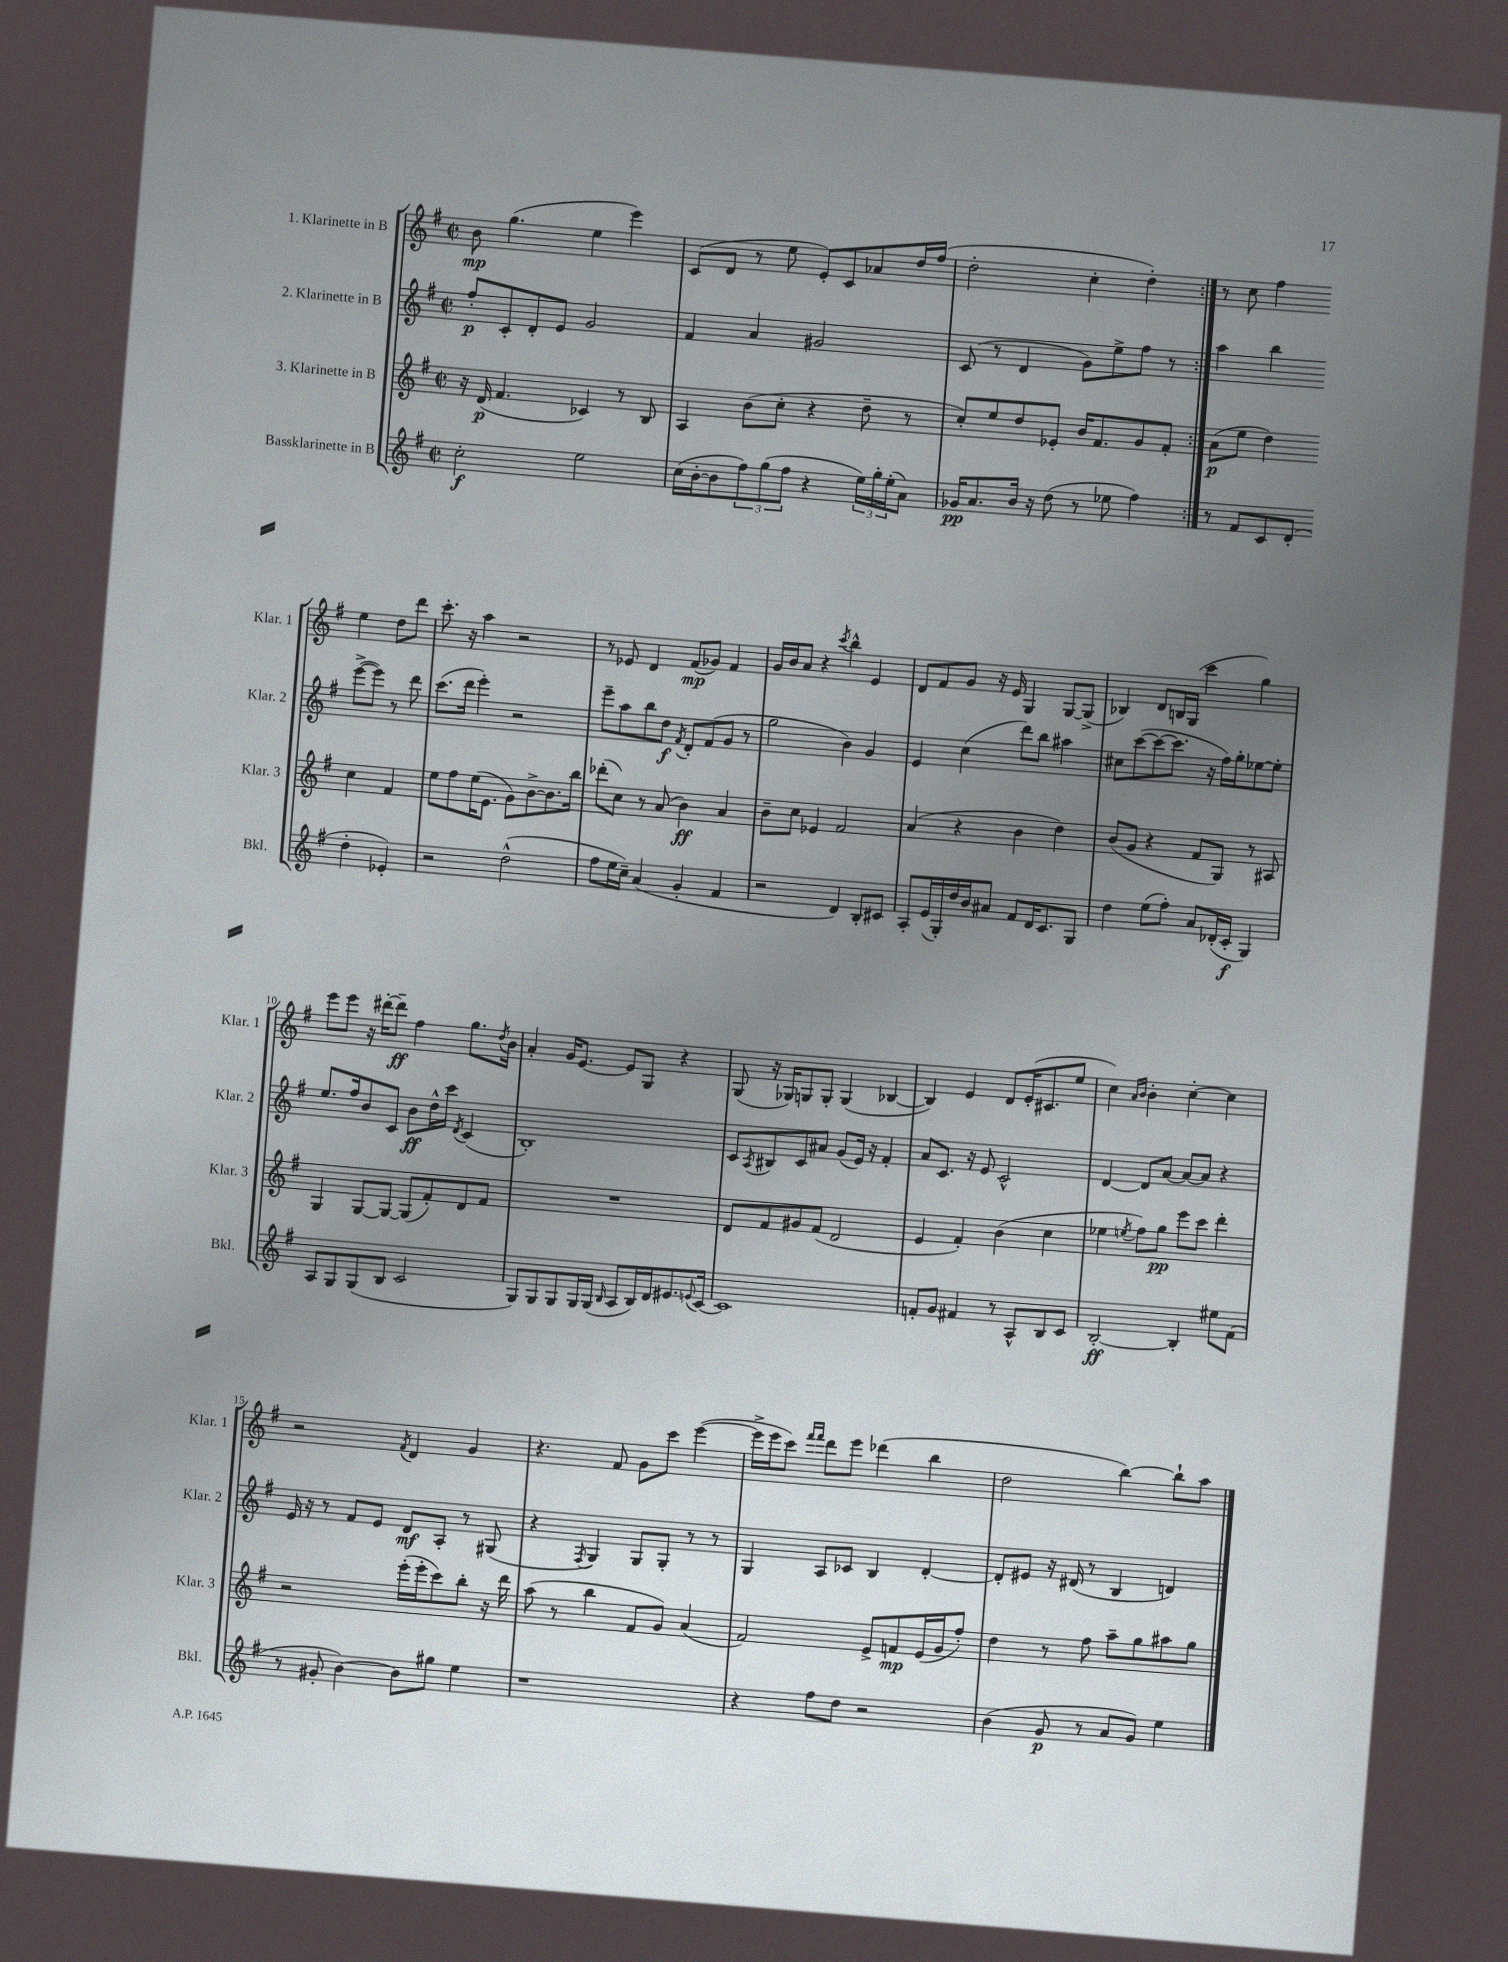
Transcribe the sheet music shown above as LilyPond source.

<<
\new StaffGroup <<
\new Staff = "s0" \with { instrumentName = "1. Klarinette in B" shortInstrumentName = "Klar. 1" } {
    \clef treble \key g \major \defaultTimeSignature \time 2/2
    \repeat volta 2 { b'8\mp g''4.( e''4 e'''4) |
    c'8( d'8 r8 e''8 e'8-.) c'8 aes'8 d''16 fis''16( |
    d''2-. c''4-. d''4-.) | }
    r8 c''8 fis''4 e''4 d''8 d'''8 |
    c'''8.-. r16 a''4 r2 |
    r8 ees'8 d'4 fis'8\mp( ges'8) fis'4 |
    g'16 b'16 a'8 r4 \acciaccatura { c'''8 } b''4-^ e'4 |
    d'8 fis'8 g'8 r16 e'16 g4 g8~ g8->( |
    bes4) d'8 b16 g16( c'''4 g''4) |
    e'''8 e'''8 r16 dis'''16~-. dis'''8--\ff fis''4 g''8. \acciaccatura { d''8 } b'16 |
    a'4-. g'16 e'8.~ e'8 g8 r4 |
    g8( r16 ges16) g8 g8-. g4( bes4~ |
    bes4) e'4 d'8 e'16-.( cis'8. e''8 |
    c''4) \grace { a'16 b'16 } b'4-. c''4~-. c''4 |
    r2 \acciaccatura { fis'8 } d'4 g'4 |
    r4. fis'8 g'8 c'''8 e'''4~( |
    e'''16-> e'''16 c'''8) \grace { fis'''16 fis'''16 } d'''8 e'''8 des'''4( b''4 |
    d''2 b''4~) b''8-! a''8 \bar "|." |
}
\new Staff = "s1" \with { instrumentName = "2. Klarinette in B" shortInstrumentName = "Klar. 2" } {
    \clef treble \key g \major \defaultTimeSignature \time 2/2
    \repeat volta 2 { fis''8-.\p c'8-. d'8-. e'8 g'2 |
    fis'4 a'4 gis'2 |
    c'8( r8 d'4 g'8) e''8-> fis''8 r8 | }
    a''4 b''4 e'''8~->( e'''8) r8 d'''8 |
    c'''8.( d'''16 e'''4-.) r2 |
    e'''8-- a''8 b''8 d''8\f \acciaccatura { fis'8 } d'8-. fis'8( g'8 r8 |
    g''2 b'4) g'4 |
    e'4 c''4( d'''8) b''8 ais''4 |
    cis''8 c'''8~( c'''8~ c'''8. r16 fis''16) g''16-. ees''8~ ees''8-. |
    e''8. fis''16 b'8 c'8 b'8\ff d''16-^ c'''16 \acciaccatura { d'8 } c'4( |
    b1-.) |
    c'8 \acciaccatura { a8 } bis8 c'8 ais'8 g'8( e'16) r16 fis'4-. |
    a'8 c'8. r16 e'8 c'2-^ |
    d'4~ d'8 a'8~ a'8~ a'8 r4 |
    e'16 r16 r8 fis'8 e'8 d'8\mf a8-. r8 gis8( |
    r4 \acciaccatura { fis8 } g4) g8 g8-. r8 r8 |
    g4 a8 ces'8 b4 d'4~-. |
    d'8-. eis'8 r16 dis'16( r8 b4 d'4) \bar "|." |
}
\new Staff = "s2" \with { instrumentName = "3. Klarinette in B" shortInstrumentName = "Klar. 3" } {
    \clef treble \key g \major \defaultTimeSignature \time 2/2
    \repeat volta 2 { r16 d'16\p( fis'4. ces'4) r8 b8 |
    a4 b'8( c''8-. r4 d''8-- r8 |
    c''8-.) e''8 d''8 ees'8-. b'16 fis'8. g'8 fis'8-. | }
    a'8\p( e''8 d''4) c''4 fis'4 |
    e''8 fis''8 e''16( e'8. g'8) b'8~-> b'8. b''16 |
    des'''8-.( c''8) r8 a'8( b'4\ff) a'4 |
    b'8-- c''8 ees'4 fis'2 |
    a'4( r4 b'4 d''4) |
    b'8( g'8 r4 fis'8 g8) r8 ais8 |
    g4 g8~ g8~ g8( fis'8-.) d'8 fis'8 |
    R1 |
    d'8 fis'8 gis'8 fis'8( d'2 |
    e'4 fis'4-.) b'4( c''4 |
    ees''4 \acciaccatura { e''8 } fis''8) g''8\pp e'''8 c'''8 d'''4-. |
    r2 e'''16-.( e'''16-. c'''8) b''8-. r16 d'''16 |
    a''8( r8 b''4 fis'8 g'8) a'4( |
    fis'2) e'8-> f'8\mp e'16( g'16 fis''8-.) |
    d''4 r8 fis''8 a''8-- g''8 ais''8 g''8 \bar "|." |
}
\new Staff = "s3" \with { instrumentName = "Bassklarinette in B" shortInstrumentName = "Bkl." } {
    \clef treble \key g \major \defaultTimeSignature \time 2/2
    \repeat volta 2 { c''2-.\f e''2 |
    c''16( b'16~-. b'8 \tuplet 3/2 { fis''8) g''8( fis''8 } r4 \tuplet 3/2 { e''16) g''16-. e''16-.( } a'8) |
    ges'16\pp a'8. b'16 r16 d''8( r8 ees''8 fis''4) | }
    r8 fis'8 c'8 d'8-.( d''4-. ees'4-.) |
    r2 d''2-^( |
    fis''8 e''16 c''16--) a'4( g'4-. fis'4 |
    r2 d'4) b8-. cis'8 |
    a8-. e'16( g16-.) d''16 b'16 ais'8 fis'8 d'16 c'8. g8 |
    d''4 e''8( fis''8-.) a'8 des'16-.( c'16-.\f g4) |
    a8 g8 g8( b8 c'2 |
    g8) g8 g8 g16 g16( \grace { b16 } a8 b16) d'16 eis'8. \appoggiatura { e'8 } c'16~ |
    c'1 |
    f'8-. g'8 fis'4 r8 a8-^ b8 c'8 |
    b2~-.\ff b4-. eis''8 fis'8( |
    r8 gis'8-. b'4~) b'8 gis''8 e''4 |
    r1 |
    r4 fis''8 d''8 r2 |
    b'4( g'8\p r8 a'8 g'8) e''4 \bar "|." |
}
>>
>>
